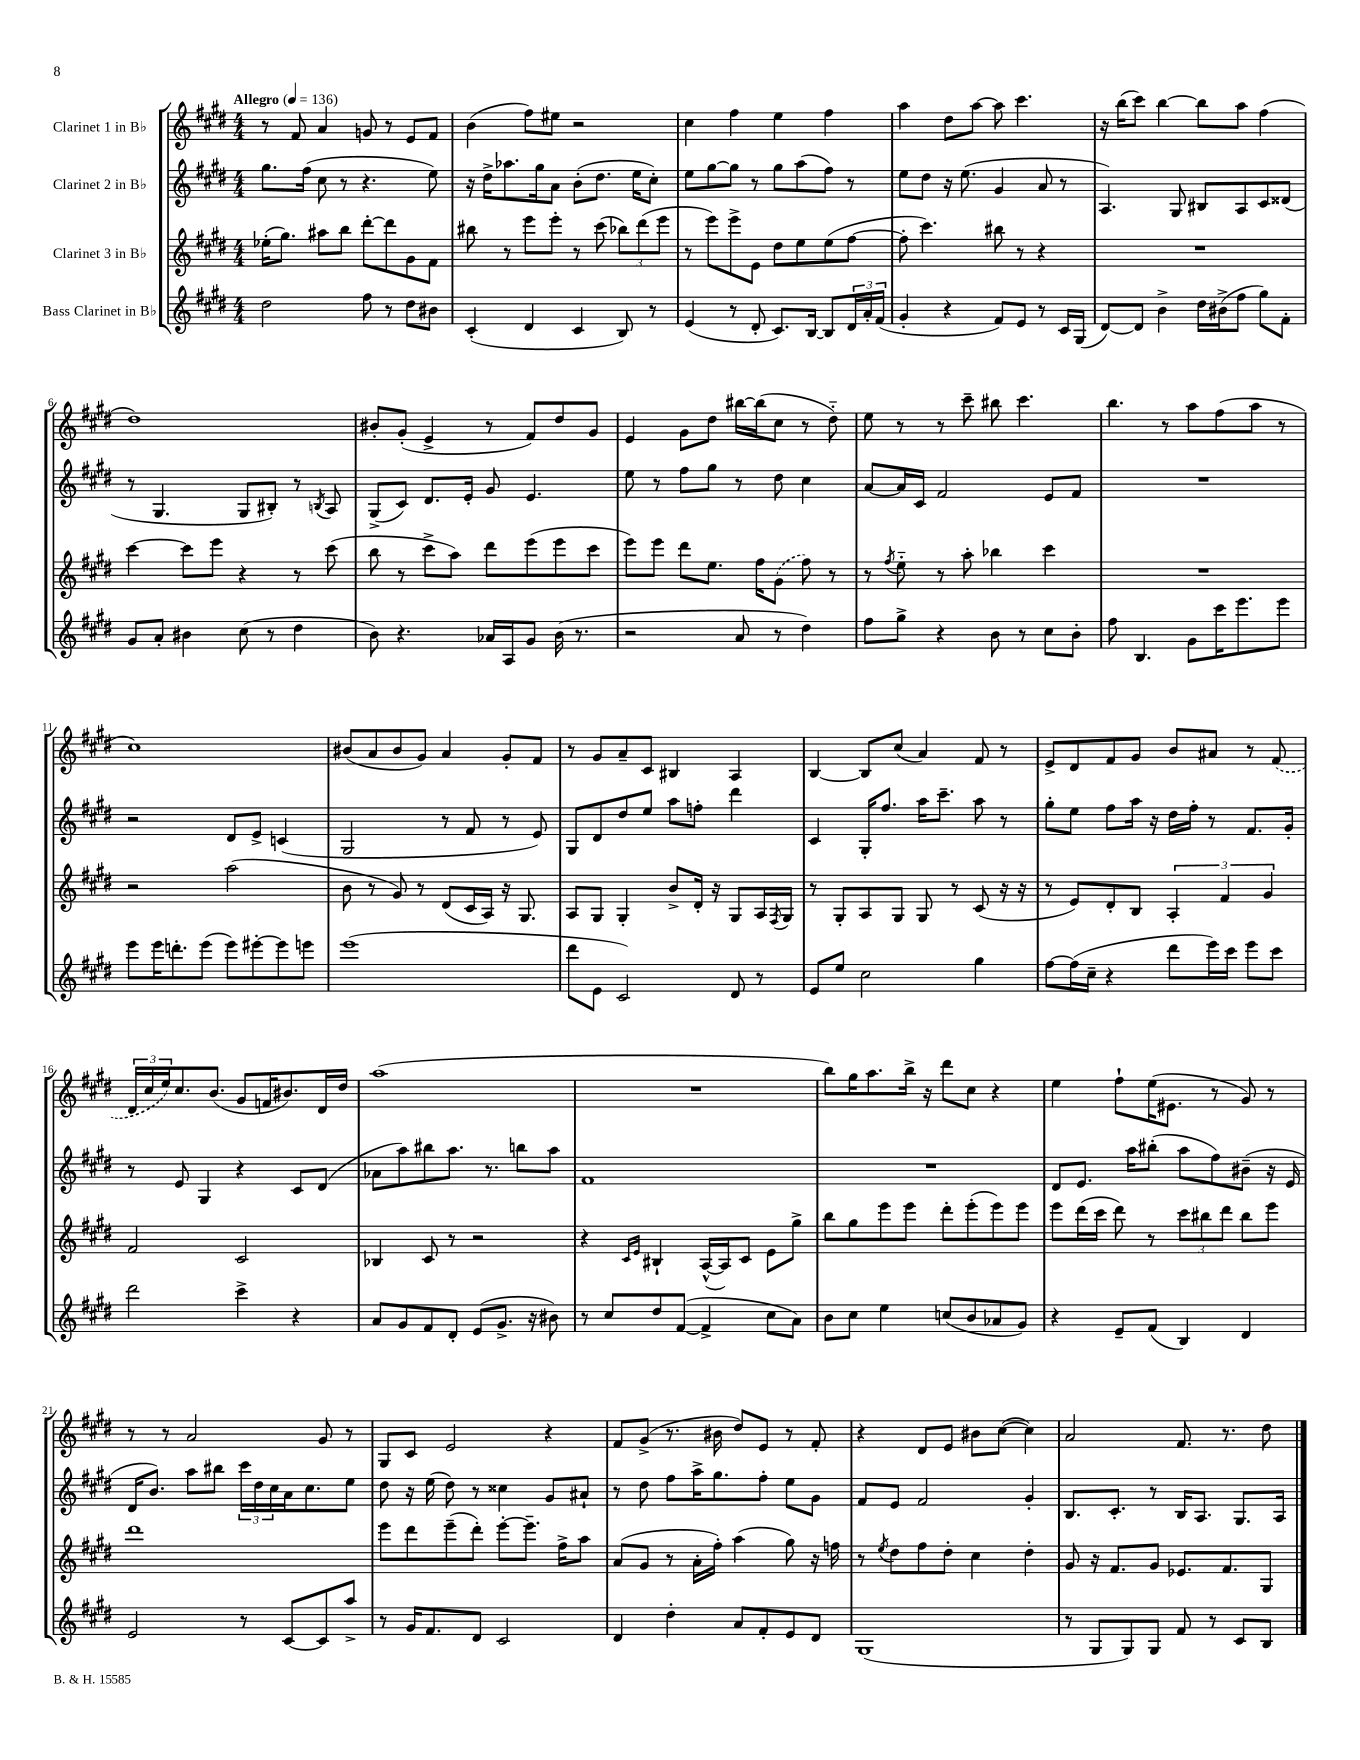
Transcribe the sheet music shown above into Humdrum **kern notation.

**kern	**kern	**kern	**kern
*staff4	*staff3	*staff2	*staff1
*clefG2	*clefG2	*clefG2	*clefG2
*k[f#c#g#d#]	*k[f#c#g#d#]	*k[f#c#g#d#]	*k[f#c#g#d#]
*M4/4	*M4/4	*M4/4	*M4/4
*MM136	*MM136	*MM136	*MM136
2dd#	(16ee-'	8.gg#	8r
.	8.gg#)	.	.
.	.	.	8f#
.	.	(16ff#	.
.	8aa#	8cc#	4a
.	8bb	8r	.
8ff#	[8ddd#'	4.r	8g
8r	8ddd#]	.	8r
8dd#	8g#	.	8e
8b#	8f#	8ee)	8f#
=	=	=	=
(4c#'	8bb#	16r	(4b
.	.	16dd#^	.
.	8r	8.aa-	.
4d#	8eee	.	8ff#)
.	.	16gg#	.
.	8eee'	8a	8ee#
4c#	8r	(8b'	2r
.	(8ccc#	8.dd#	.
8B)	12bb-)	.	.
.	.	16ee	.
.	(12ddd#	.	.
8r	.	8cc#')	.
.	12eee	.	.
=	=	=	=
(4e	8r	8ee	4cc#
.	8eee)	[8gg#	.
8r	8eee^	8gg#]	4ff#
8d#'	8e	8r	.
8.c#)	8dd#	8gg#	4ee
.	8ee	(8aa	.
[16B	.	.	.
8B]	(8ee	8ff#)	4ff#
24d#	[8ff#	8r	.
24a'	.	.	.
(24f#	.	.	.
=	=	=	=
4g#'	8ff#']	8ee	4aa
.	4.ccc#)	8dd#	.
4r	.	16r	8dd#
.	.	(8.ee	.
.	.	.	[8aa
8f#)	8bb#	4g#	8aa]
8e	8r	.	4.ccc#
8r	4r	8a	.
16c#	.	8r	.
(16G#	.	.	.
=	=	=	=
[8d#)	1r	4.A)	16r
.	.	.	(16bb
8d#]	.	.	8ccc#)
4b^	.	.	[4bb
.	.	8G#	.
16dd#	.	8B#	8bb]
(16b#^	.	.	.
8ff#	.	8A	8aa
8gg#)	.	8c#	(4ff#
8f#'	.	(8d##	.
=	=	=	=
8g#	[4ccc#	8r	1dd#)
8a'	.	4.G#	.
4b#	8ccc#]	.	.
.	8eee	.	.
(8cc#	4r	8G#	.
8r	.	8B#')	.
4dd#	8r	8r	.
.	.	8qB	.
.	(8ccc#	8A	.
=	=	=	=
8b)	8bb	(8G#^	8b#'
4.r	8r	8c#)	(8g#'
.	8ccc#^	8.d#	4e^
.	8aa)	.	.
.	.	16e'	.
16a-	8ddd#	8g#	8r
16A	.	.	.
8g#	(8eee	4.e	8f#)
(16b	8eee	.	8dd#
8.r	.	.	.
.	8ccc#	.	8g#
=	=	=	=
2r	8eee)	8ee	4e
.	8eee	8r	.
.	8ddd#	8ff#	8g#
.	8.ee	8gg#	8dd#
8a	.	8r	[16bb#
.	16ff#	.	(16bb#]
8r	(8g#	8dd#	8cc#
4dd#)	8ff#)	4cc#	8r
.	8r	.	8dd#'~)
=	=	=	=
8ff#	8r	[8a	8ee
.	8qff#	.	.
8gg#^	8ee'~	16a]	8r
.	.	16c#	.
4r	8r	2f#	8r
.	8aa'	.	8ccc#~
8b	4bb-	.	8bb#
8r	.	.	4.ccc#
8cc#	4ccc#	8e	.
8b'	.	8f#	.
=	=	=	=
8ff#	1r	1r	4.bb
4.B	.	.	.
.	.	.	8r
8g#	.	.	8aa
16ccc#	.	.	(8ff#
8.eee	.	.	.
.	.	.	8aa
8eee	.	.	8r
=	=	=	=
8eee	2r	2r	1cc#)
16eee	.	.	.
8.ddd'	.	.	.
(8eee	.	.	.
8eee)	(2aa	8d#	.
[8eee#'	.	8e^	.
8eee#]	.	(4c	.
8eee	.	.	.
=	=	=	=
(1eee	8b	2G#	(8b#
.	8r	.	8a
.	8g#)	.	8b#
.	8r	.	8g#)
.	(8d#	8r	4a
.	16c#	8f#	.
.	16A)	.	.
.	16r	8r	8g#'
.	8.G#	.	.
.	.	8e)	8f#
=	=	=	=
8ddd#	8A	8G#	8r
8e	8G#	8d#	8g#
2c#)	4G#'	8dd#	8a~
.	.	8ee	8c#
.	8b^	8aa	4B#
.	16d#'	8ff'	.
.	16r	.	.
8d#	8G#	4ddd#	4A
8r	16A	.	.
.	8qF#	.	.
.	16G#	.	.
=	=	=	=
8e	8r	4c#	[4B
8ee	8G#'	.	.
2cc#	8A	16G#'	8B]
.	.	8.ff#	.
.	8G#	.	(8cc#
.	8G#	16aa	4a)
.	.	8.ccc#~	.
.	8r	.	.
4gg#	(8c#	8aa	8f#
.	16r	8r	8r
.	16r	.	.
=	=	=	=
[8ff#	8r	8gg#'	8e^
(16ff#]	8e)	8ee	8d#
16cc#~	.	.	.
4r	8d#'	8ff#	8f#
.	8B	16aa	8g#
.	.	16r	.
8ddd#	6A'	16dd#	8b
.	.	16ff#'	.
16eee)	.	8r	8a#
.	6f#	.	.
16ccc#	.	.	.
8eee	.	8.f#	8r
.	6g#	.	.
8ccc#	.	.	(8f#
.	.	16g#'	.
=	=	=	=
2ddd#	2f#	8r	24d#
.	.	.	24cc#
.	.	.	24ee)
.	.	8e	8.cc#
.	.	4G#	.
.	.	.	(8.b
4ccc#^	2c#	4r	8g#
.	.	.	16f
.	.	.	8.b#)
4r	.	8c#	.
.	.	(8d#	16d#
.	.	.	16dd#
=	=	=	=
8a	4B-	8a-	(1aa
8g#	.	8aa)	.
8f#	8c#	8bb#	.
8d#'	8r	8.aa	.
(8e	2r	.	.
.	.	8.r	.
8.g#^	.	.	.
.	.	8bb	.
16r	.	.	.
8b#)	.	8aa	.
=	=	=	=
8r	4r	1f#	1r
8cc#	.	.	.
.	16qqc#	.	.
.	16qqe	.	.
8dd#	4B#`	.	.
([8f#	.	.	.
4f#^]	([16A^^	.	.
.	16A])	.	.
.	8c#	.	.
8cc#	8e	.	.
8a)	8gg#^	.	.
=	=	=	=
8b	8bb	1r	8bb)
8cc#	8gg#	.	16gg#
.	.	.	8.aa
4ee	8eee	.	.
.	8eee	.	16bb^
.	.	.	16r
(8cc	8ddd#'	.	8ddd#
8b	(8eee'	.	8cc#
8a-	8eee)	.	4r
8g#)	8eee	.	.
=	=	=	=
4r	8eee	8d#	4ee
.	(16ddd#	8.e	.
.	16ccc#	.	.
8e~	8ddd#)	.	8ff#`
.	.	16aa	.
(8f#	8r	(8bb#'	(16ee
.	.	.	8.e#
4B)	12ccc#	8aa	.
.	12bb#	.	.
.	.	8ff#)	8r
.	12ddd#	.	.
4d#	8bb#	(8b#~	8g#)
.	8eee	16r	8r
.	.	16e	.
=	=	=	=
2e	1ddd#	16d#	8r
.	.	8.b)	.
.	.	.	8r
.	.	8aa	2a
.	.	8bb#	.
8r	.	24ccc#	.
.	.	24dd#	.
.	.	24cc#	.
[8c#	.	16a	.
.	.	8.cc#	.
8c#]	.	.	8g#
8aa^	.	8ee	8r
=	=	=	=
8r	8eee	8dd#	8G#
16g#	8ddd#	16r	8c#
8.f#	.	(16ee	.
.	(8eee~	8dd#)	2e
8d#	8ddd#')	8r	.
2c#	[8eee'	4cc##	.
.	8.eee~]	.	.
.	.	8g#	4r
.	16ff#^	.	.
.	8aa	8a#`	.
=	=	=	=
4d#	(8a	8r	8f#
.	8g#	8dd#	(8g#^
4dd#'	8r	8ff#	8.r
.	16a'	16aa^	.
.	16ff#')	8.gg#	16b#
8a	(4aa	.	8dd#)
8f#'	.	8ff#'	8e
8e	8gg#)	8ee	8r
8d#	16r	8g#	8f#'
.	16ff	.	.
=	=	=	=
(1G#	8r	8f#	4r
.	8qee	.	.
.	8dd#	8e	.
.	8ff#	2f#	8d#
.	8dd#'	.	8e
.	4cc#	.	8b#
.	.	.	([8cc#
.	4dd#'	4g#'	4cc#])
=	=	=	=
8r	8g#	8.B	2a
8G#	16r	.	.
.	8.f#	8.c#'	.
8G#)	.	.	.
8G#	8g#	8r	.
8f#	8.e-	16B	8.f#
.	.	8.A	.
8r	.	.	.
.	8.f#	.	8.r
8c#	.	8.G#	.
8B	8G#	.	8dd#
.	.	16A	.
==	==	==	==
*-	*-	*-	*-
